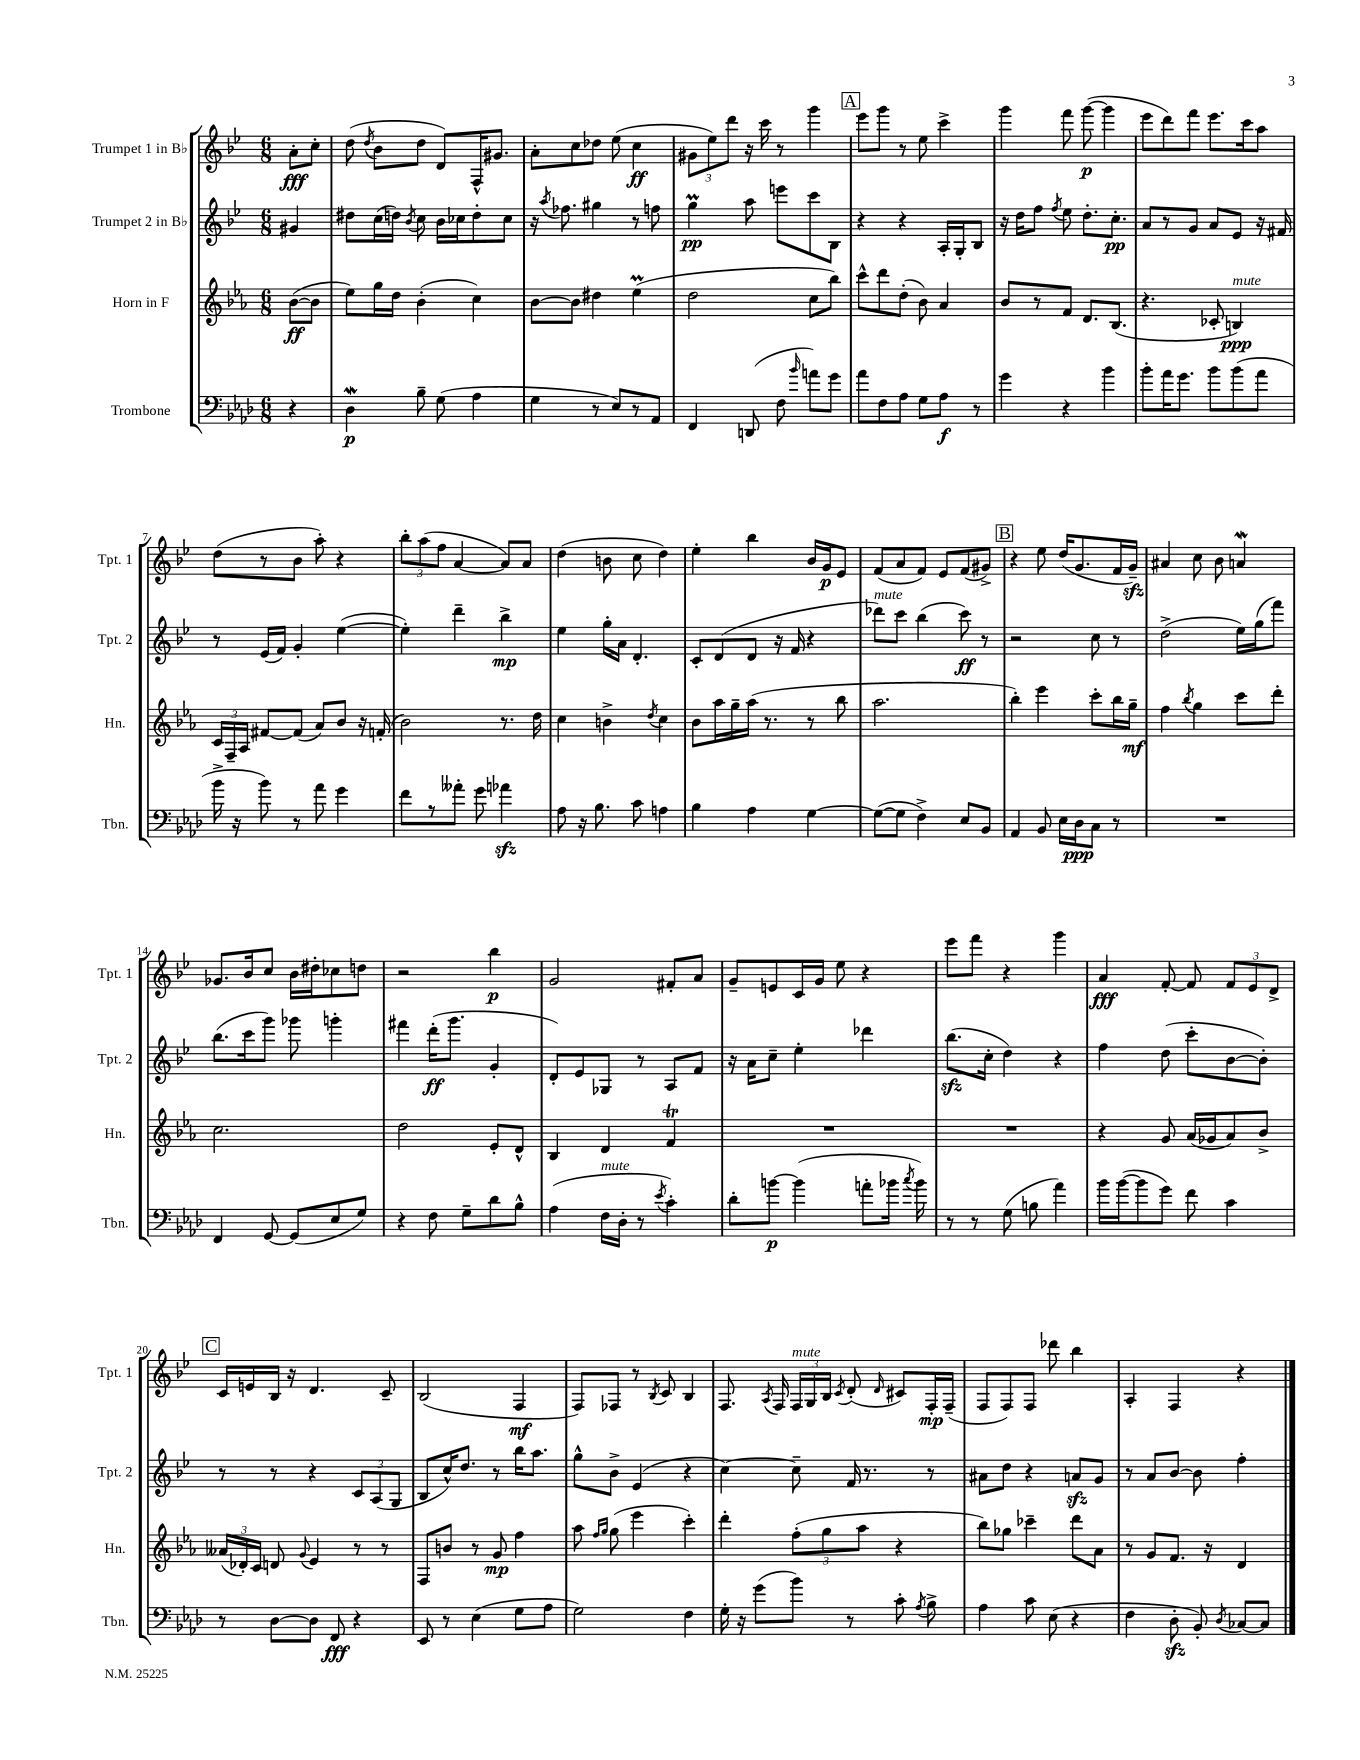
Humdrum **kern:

**kern	**kern	**kern	**kern
*staff4	*staff3	*staff2	*staff1
*clefF4	*clefG2	*clefG2	*clefG2
*k[b-e-a-d-]	*k[b-e-a-]	*k[b-e-]	*k[b-e-]
*M6/8	*M6/8	*M6/8	*M6/8
4r	([8b-	4g#	8a'
.	8b-]	.	8cc'
=	=	=	=
4D-	8ee-)	8dd#	(8dd
.	.	.	8qdd
.	16gg	(16cc	8b-
.	16dd	16dd)	.
.	.	8qb-	.
8B-~	(4b-'	8cc	8dd
(8G	.	16b-	8d)
.	.	16cc-	.
4A-	4cc)	8dd'	16F^^
.	.	.	8.g#
.	.	8cc-	.
=	=	=	=
4G	[8b-	16r	8a'
.	.	8qaa	.
.	.	8.ff-	.
.	8b-]	.	8cc
8r	4dd#	4gg#	8dd-
8E-)	.	.	(8ee-
8r	(4ee-	8r	4cc
8AA-	.	8ff	.
=	=	=	=
4FF	2dd	4gg	12g#
.	.	.	12ee-)
.	.	.	12ddd
(8DD	.	8aa	16r
.	.	.	16ccc
8F	.	8eee	8r
16qqb-	.	.	.
8a)	8cc	8ccc	4ggg
8g	8bb-)	8B-	.
=	=	=	=
8a-	8ccc^^	4r	8eee-
8F	8ddd	.	8ggg
8A-	(8dd'	4r	8r
8G	8b-)	.	8ee-
8A-	4a-	16A'	4ccc^
.	.	16G'	.
8r	.	8B-	.
=	=	=	=
4g	8b-	16r	4ggg
.	.	16dd	.
.	8r	8ff	.
.	.	8qff	.
4r	8f	8ee-	8fff
.	8.d	8.dd'	([8ggg
4b-	.	.	4ggg]
.	(8.B-	8.cc'	.
=	=	=	=
8b-'	4.r	8a	8eee-
16a-	.	8r	8ddd)
8.g	.	.	.
.	.	8g	8fff
8b-	8c-'	8a	8.eee-
(8b-	4B)	8e-	.
.	.	.	16ccc
8a-	.	16r	8aa
.	.	16f#	.
=	=	=	=
16b-^	24c	8r	(8dd
.	24F~	.	.
16r	.	.	.
.	24A-	.	.
8b-)	[8f#	(16e-	8r
.	.	16f)	.
8r	(8f#]	4g'	8b-
8a-	8a-)	.	8aa')
4g	8b-	([4ee-	4r
.	16r	.	.
.	(16f'	.	.
=	=	=	=
8f	2b-)	4ee-'])	12bb-'
.	.	.	(12aa
8r	.	.	.
.	.	.	12ff
8a--'	.	4ddd~	[4a
8g	.	.	.
4a-	8.r	4bb-^	8a])
.	.	.	8a
.	16dd	.	.
=	=	=	=
8A-	4cc	4ee-	(4dd
16r	.	.	.
8.B-	.	.	.
.	4b^	16gg'	8b
.	.	16a	.
8c	.	4.d'	8cc
.	8qdd	.	.
4A	4cc	.	4dd)
=	=	=	=
4B-	8b-	8c'	4ee-'
.	16aa-	(8d	.
.	16gg~	.	.
4A-	(16aa-	8d	4bb-
.	8.r	.	.
.	.	16r	.
.	.	16f	.
[4G	8r	4r	16b-
.	.	.	16g
.	8bb-	.	8e-
=	=	=	=
(8G_	2.aa-	8ddd-)	(8f
8G]	.	8ccc	8a
4F^)	.	(4bb-	8f)
.	.	.	8e-
8E-	.	8ccc)	(8f
8BB-	.	8r	8g#^)
=	=	=	=
4AA-	4bb-')	2r	4r
8BB-	4eee-	.	8ee-
16E-	.	.	(16dd
16D-	.	.	8.g
8C	8ccc'	8cc	.
8r	16bb-	8r	16f
.	16gg~	.	16g~)
=	=	=	=
2.r	4ff	(2dd^	4a#
.	8qbb-	.	.
.	4gg	.	8cc
.	.	.	8b-
.	8ccc	16ee-)	4a
.	.	(16gg	.
.	8ddd'	8fff)	.
=	=	=	=
4FF	2.cc	(8.bb-	8.g-
.	.	16ccc	16b-
[8GG	.	8ggg)	8cc
(8GG]	.	8ggg-	16b-
.	.	.	16dd#'
8E-	.	4ggg'	8cc-
8G)	.	.	8dd
=	=	=	=
4r	2dd	4fff#	2r
8F	.	(16ddd'	.
.	.	8.ggg	.
8G~	.	.	.
8d-	8e-'	4g'	4bb-
8B-^^	8d^^	.	.
=	=	=	=
(4A-	4B-	8d')	2g
.	.	8e-	.
16F	4d	8G-	.
16D-'	.	.	.
8r	.	8r	.
8qe-	.	.	.
4c')	4f	8A	8f#'
.	.	8f	8a
=	=	=	=
8d-'	2.r	16r	8g~
.	.	16a	.
[8b	.	8cc~	8e
(4b]	.	4ee-'	16c
.	.	.	16g
.	.	.	8ee-
8a'	.	4ddd-	4r
16b-	.	.	.
8qcc	.	.	.
16b-)	.	.	.
=	=	=	=
8r	2.r	(8.bb-	8eee-
8r	.	.	8fff
.	.	16cc'	.
(8G	.	4dd)	4r
8B	.	.	.
4a-)	.	4r	4ggg
=	=	=	=
16b-	4r	4ff	4a
([16b-	.	.	.
8b-]	.	.	.
8g)	8g	(8dd	[8f'
8f	(16a-	8ccc'	8f]
.	16g-	.	.
4c	8a-)	[8b-	12f
.	.	.	12e-
.	8b-^	8b-'])	.
.	.	.	12d^
=	=	=	=
8r	(24a--	8r	16c
.	24d-')	.	.
.	.	.	16e
.	24c	.	.
[8D-	8d	8r	16B-
.	.	.	16r
.	8qqg	.	.
8D-]	4e-	4r	4.d
8FF	.	.	.
4r	8r	12c	.
.	.	(12A	.
.	8r	.	8c~
.	.	12G	.
=	=	=	=
8EE-	8F	8B-	(2B-
8r	8b	16cc^^)	.
.	.	8.dd	.
(4E-	8r	.	.
.	8g	8r	.
8G	4ff	16bb-	4F
.	.	8.aa	.
8A-	.	.	.
=	=	=	=
2G)	8aa-	8gg^^	8F)
.	16qqff	.	.
.	16qqgg	.	.
.	(8gg	8b-^	8F-
.	4eee-	(4e-	8r
.	.	.	8qB-
.	.	.	8c
4F	4ccc')	4r	4B-
=	=	=	=
16G'	4ddd'	[4cc)	8.F
16r	.	.	.
(8g	.	.	.
.	.	.	8qA
.	.	.	16F
8b-)	(12ff'	8cc~]	24F
.	.	.	24G
.	12gg	.	24B-
.	.	.	8qc
8r	.	16f	(8d'
.	12aa-	.	.
.	.	8.r	.
.	.	.	16qqd
8c'	4r	.	8c#)
8qA-	.	.	.
8B-^	.	8r	16F'
.	.	.	(16F~
=	=	=	=
4A-	8bb-)	8a#	8F
.	8gg-	8dd	8F)
8c	4ccc-~	4r	8F
(8E-	.	.	8ddd-
4r	8ddd	8a	4bb-
.	8a-	8g	.
=	=	=	=
4F	8r	8r	4A'
.	8g	8a	.
8D-'	8.f	[8b-	4F
8BB-')	.	8b-]	.
.	16r	.	.
8qD-	.	.	.
[8C-	4d	4ff'	4r
8C-]	.	.	.
==	==	==	==
*-	*-	*-	*-
